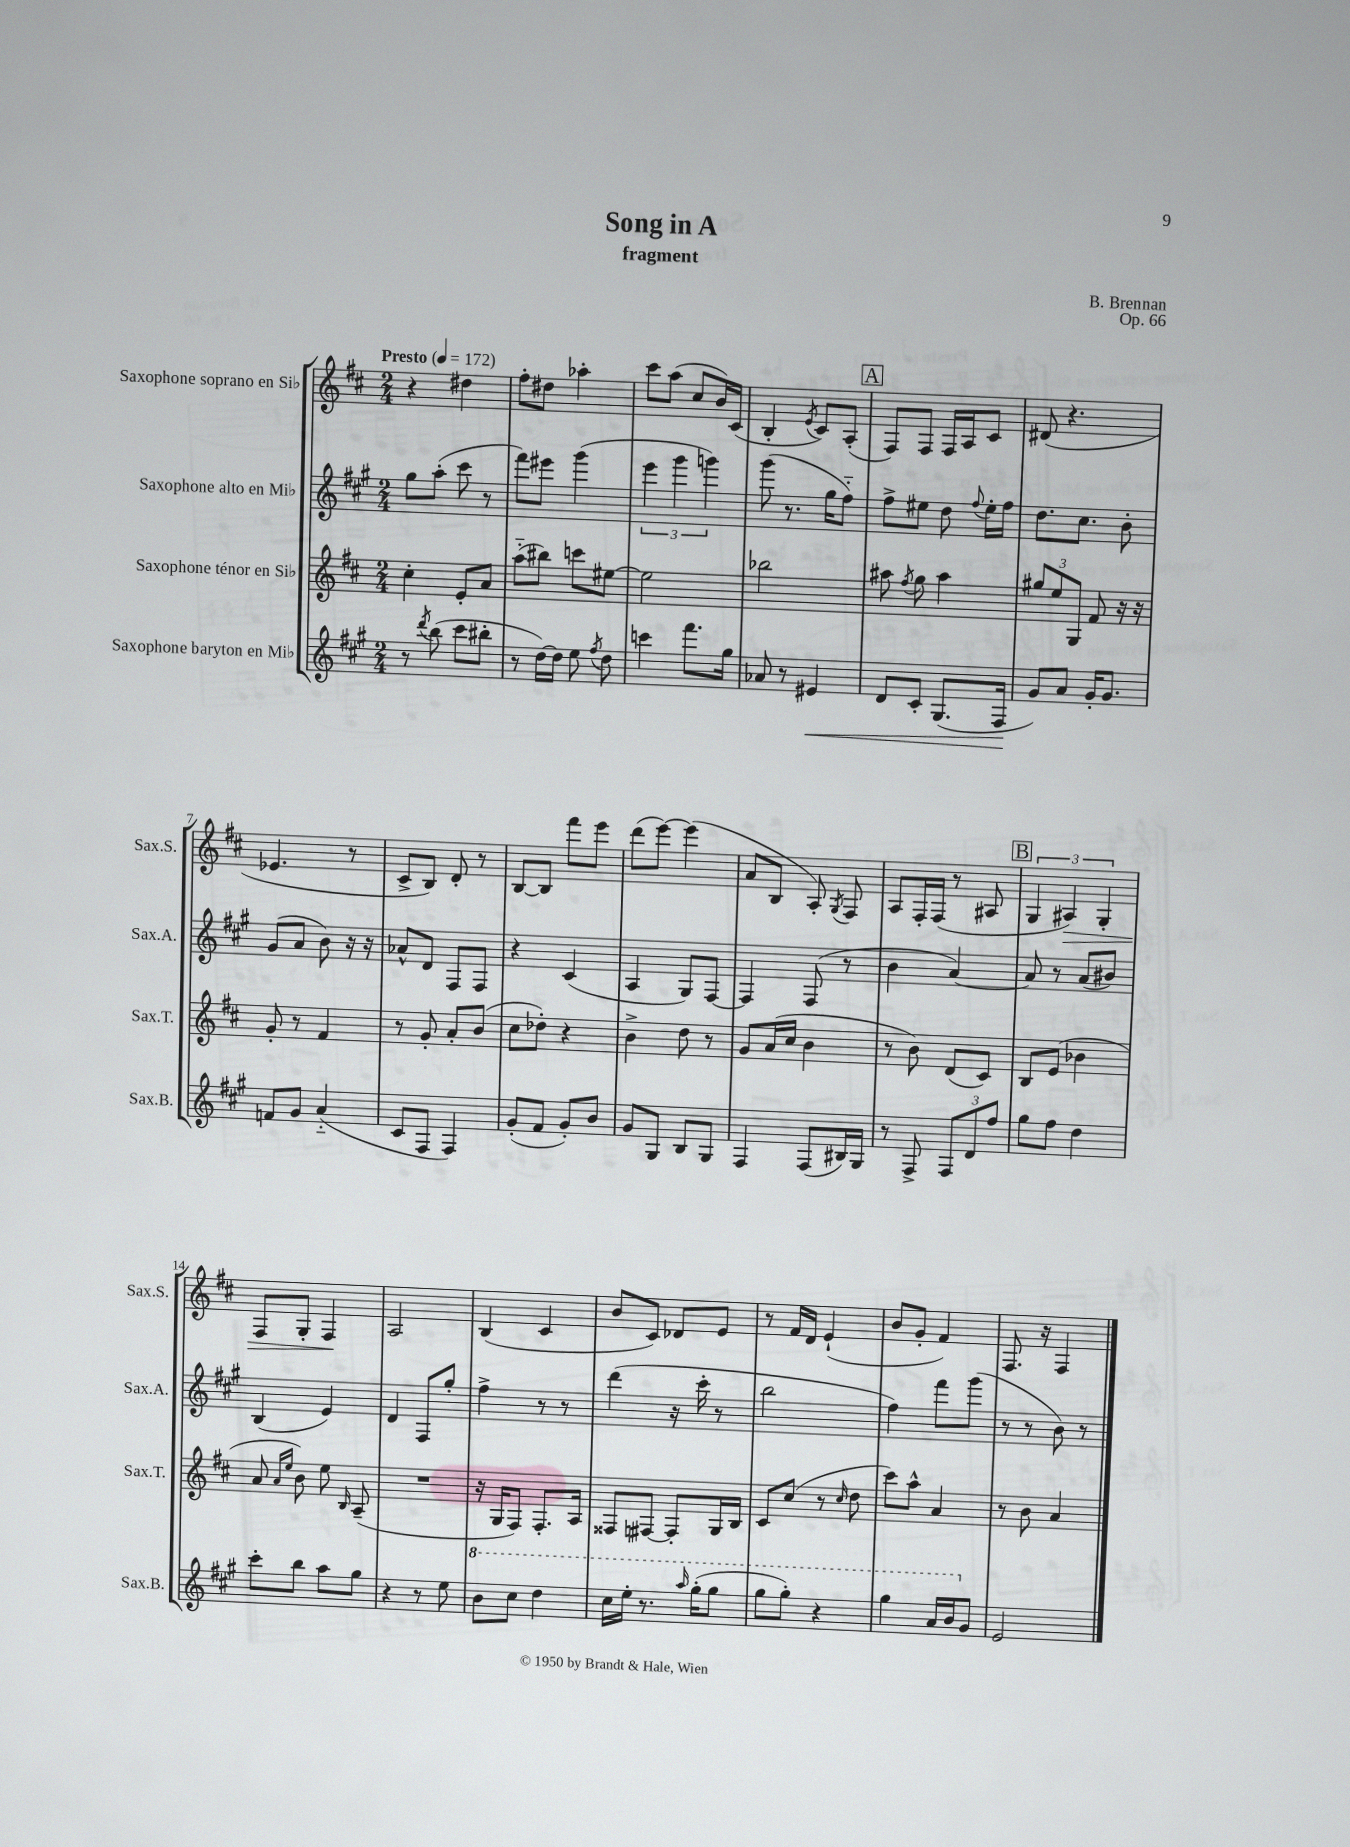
\header { title = "Song in A" composer = "B. Brennan" subtitle = "fragment" opus = "Op. 66" }
<<
\new StaffGroup <<
\new Staff = "s0" \with { instrumentName = "Saxophone soprano en Sib" shortInstrumentName = "Sax.S." } {
    \clef treble \key d \major \numericTimeSignature \time 2/4 \tempo "Presto" 4 = 172
    \autoBeamOff r4 dis''4 |
    fis''8[-. dis''8] aes''4-. |
    cis'''8[ a''8]( cis''8[ b'16) cis'16]( |
    b4-. \acciaccatura { e'8 } cis'8[) a8]-.( |
    \mark \markup { \box "A" } fis8[) fis8] fis16[ a16 cis'8] |
    dis'8( r4. |
    ees'4. r8 |
    cis'8[-> b8]) d'8-. r8 |
    b8[~ b8] fis'''8[ e'''8] |
    d'''8[( e'''8]~) e'''4( |
    a'8[ b8] a8-.) \acciaccatura { g8 } fis8 |
    a8[ fis16-. fis16]( r8 ais8 |
    \mark \markup { \box "B" } \tuplet 3/2 { g4 ais4\>) g4-. } |
    fis8[ g8]-. fis4\! |
    a2 |
    b4( cis'4 |
    b'8[ cis'8]) des'8[ e'8] |
    r8 fis'16[ d'16] e'4-!( |
    b'8[ g'8]-. fis'4) |
    fis8. r16 fis4 \bar "|." |
}
\new Staff = "s1" \with { instrumentName = "Saxophone alto en Mib" shortInstrumentName = "Sax.A." } {
    \clef treble \key a \major \numericTimeSignature \time 2/4
    \autoBeamOff gis''8[ a''8]-.( cis'''8 r8 |
    fis'''8[) eis'''8] gis'''4( |
    \tuplet 3/2 { e'''4 gis'''4 g'''4) } |
    gis'''8( r8. gis''16[ fis''8]-_) |
    \mark \markup { \box "A" } fis''8[-> eis''8] d''8 \appoggiatura { fis''8 } eis''16[-. fis''16] |
    d''8.[ cis''8.] b'8-. |
    gis'8[( a'8] b'8) r16 r16 |
    aes'8[-^ d'8] fis8[ fis8] |
    r4 cis'4( |
    a4 gis8[) fis8]~ |
    fis4 fis8( r8 |
    b'4 a'4~) |
    \mark \markup { \box "B" } a'8 r8 a'8[( bis'8]) |
    b4( e'4) |
    d'4 fis8[ gis''8]-. |
    fis''4-> r8 r8 |
    d'''4( r16 cis'''16-. r8 |
    b''2 |
    fis''4) fis'''8[ gis'''8]( |
    r8 r8 b'8) r8 \bar "|." |
}
\new Staff = "s2" \with { instrumentName = "Saxophone ténor en Sib" shortInstrumentName = "Sax.T." } {
    \clef treble \key d \major \numericTimeSignature \time 2/4
    \autoBeamOff cis''4-. e'8[-. a'8] |
    a''8[-_( bis''8]) c'''8[ eis''8]~ |
    eis''2 |
    bes''2 |
    \mark \markup { \box "A" } ais''8 \acciaccatura { fis''8 } g''8 ais''4 |
    \tuplet 3/2 { gis''8[ e''8 g8] } fis'8 r16 r16 |
    g'8-. r8 fis'4 |
    r8 g'8-. a'8[-. b'8]( |
    cis''8[ des''8]-.) r4 |
    b'4-> d''8 r8 |
    g'8[ a'16( cis''16] b'4 |
    r8 b'8) d'8[( cis'8]) |
    \mark \markup { \box "B" } b8[ e'8]( bes'4 |
    a'8 \grace { a'16[ e''16] } b'8) e''8 \grace { b16 } a8--( |
    R2 |
    r16 g16[ fis8]) fis8.[-. a16] |
    fisis8[ fis8]~ fis8[-. g16 b16] |
    cis'8[ cis''8]( r8 \grace { cis''16 } d''8 |
    cis'''8[) a''8]-^ a'4 |
    r8 b'8 a'4 \bar "|." |
}
\new Staff = "s3" \with { instrumentName = "Saxophone baryton en Mib" shortInstrumentName = "Sax.B." } {
    \clef treble \key a \major \numericTimeSignature \time 2/4
    \autoBeamOff r8 \acciaccatura { d'''8 } b''8( cis'''8[ bis''8]-. |
    r8 d''16[~) d''16] e''8 \acciaccatura { fis''8 } d''8 |
    c'''4 fis'''8.[ gis''16] |
    aes'8 r8 eis'4\< |
    \mark \markup { \box "A" } d'8[ cis'8]-. gis8.[( fis16]\! |
    gis'8[) a'8] gis'16[-. gis'8.] |
    f'8[ gis'8] a'4-_( |
    cis'8[ fis8] fis4) |
    gis'8[-.( fis'8] gis'8[-.) b'8] |
    gis'8[ gis8] b8[ gis8] |
    fis4 fis8[( bis16) gis16] |
    r8 fis8-> \tuplet 3/2 { fis8[ d'8 fis''8] } |
    \mark \markup { \box "B" } gis''8[ fis''8] d''4 |
    cis'''8[-. b''8] a''8[ gis''8] |
    r4 r8 e''8 |
    \ottava #1 b''8[ cis'''8] d'''4 |
    cis'''16[ e'''16]-. r8. \grace { a'''16 } gis'''16[-.( gis'''8] |
    gis'''8[ gis'''8]-.) r4 |
    gis'''4 a''16[ b''16 \ottava #0 gis'8] |
    e'2 \bar "|." |
}
>>
>>
